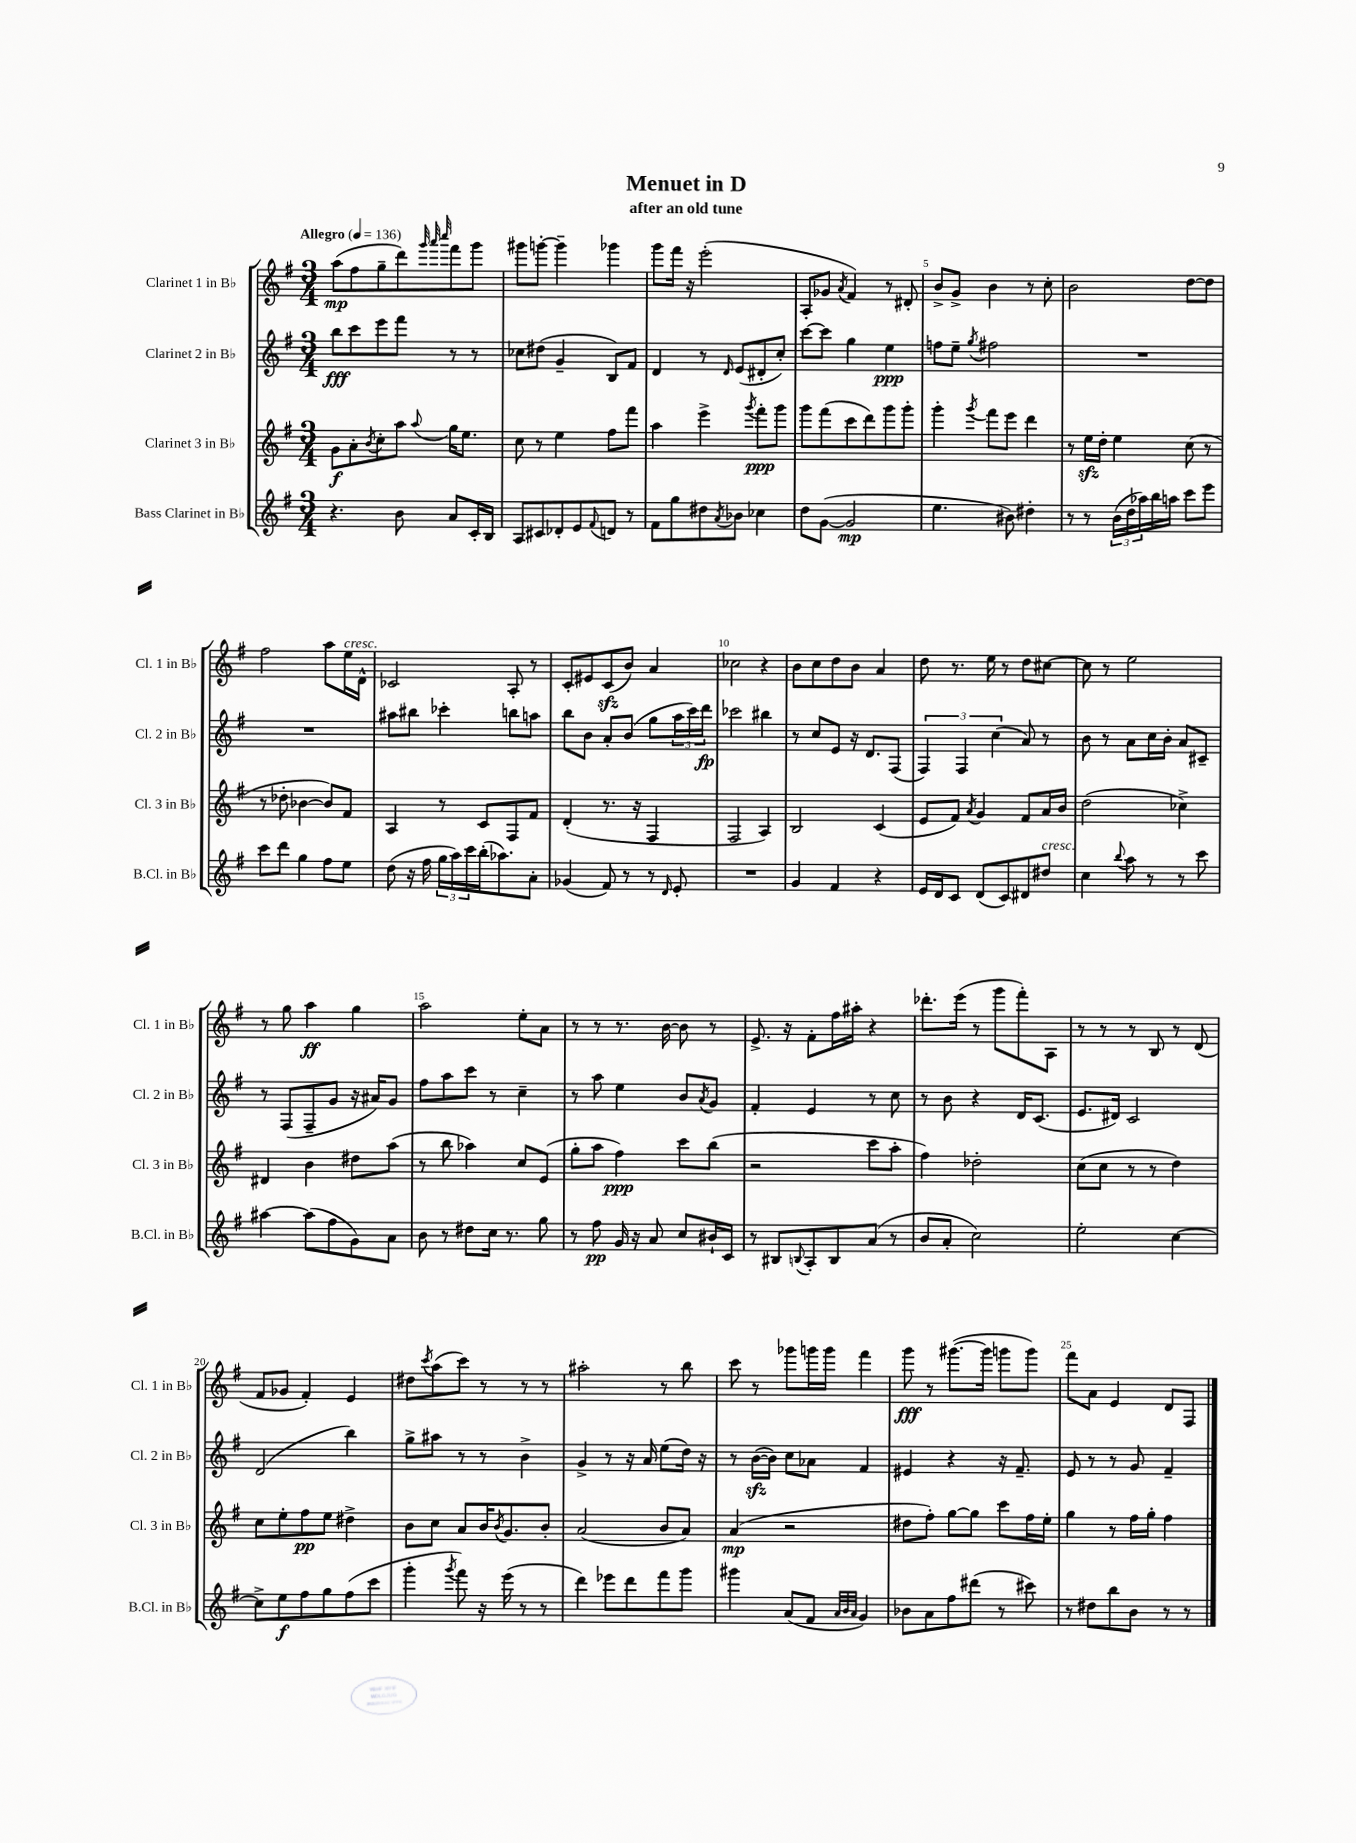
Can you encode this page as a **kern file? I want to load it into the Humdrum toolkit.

**kern	**kern	**kern	**kern
*staff4	*staff3	*staff2	*staff1
*clefG2	*clefG2	*clefG2	*clefG2
*k[f#]	*k[f#]	*k[f#]	*k[f#]
*M3/4	*M3/4	*M3/4	*M3/4
*MM136	*MM136	*MM136	*MM136
4.r	8g	8bb	(8aa
.	8a'	8ccc	8ff#
.	8qb	.	.
.	8cc'	8eee	8gg~
8b	8aa	8fff#	8ddd)
.	.	.	32qqggg
.	.	.	32qqaaa
.	8qqaa	.	32qqcccc
8a	16gg	8r	8fff#
.	8.ee	.	.
16c'	.	8r	8ggg
16B	.	.	.
=	=	=	=
8A	8cc	8cc-	8ggg#
8c#	8r	(8dd#	[8ggg'
8d-'	4ee	4g~	4ggg~]
8e	.	.	.
8qqf#	.	.	.
8d	8ff#	8B)	4ggg-
8r	8fff#	8f#	.
=	=	=	=
8f#	4aa	4d	8ggg
8gg	.	.	16fff#
.	.	.	16r
8dd#	4eee^	8r	(2eee'
8qa	.	16qqd	.
8b-	.	(8e	.
.	8qggg	.	.
4cc-	8fff#'	8d#'	.
.	8ggg	8cc')	.
=	=	=	=
8dd	8ggg	[8ccc	8A'
([8g	(8fff#	8ccc]	8g-
.	.	.	8qa
2g]	8ccc	4gg	4f#)
.	8ddd)	.	.
.	8ggg	4ee	8r
.	8ggg'	.	8d#'
=	=	=	=
4.ee	4ggg'	8ff	8b^
.	.	8ee~	8g^
.	8qggg	8qgg	.
.	8fff#	2ff#	4b
8b#)	8eee	.	.
4dd#'	4ddd	.	8r
.	.	.	8cc'
=	=	=	=
8r	8r	2.r	2b
8r	16ee	.	.
.	16dd'	.	.
(24b	4ee	.	.
24dd	.	.	.
24aa-)	.	.	.
16bb	.	.	.
16aa	.	.	.
8ccc	(8cc	.	[8dd
8eee	8r	.	8dd]
=	=	=	=
8ccc	8r	2.r	2ff#
8ddd	8dd-'	.	.
4gg	[4b-	.	.
8ff#	8b-])	.	8aa
8ee	8f#	.	16ee
.	.	.	16d^^
=	=	=	=
(8dd	4A	8aa#	2c-
16r	.	8bb#	.
16ff#	.	.	.
24gg	8r	4ccc-'	.
24aa)	.	.	.
24ccc	.	.	.
(16bb'	8c	.	.
8.aa-)	.	.	.
.	8F#	8bb	8A'
8a'	8f#	8aa	8r
=	=	=	=
(4g-	(4d'	8bb	8c'
.	.	8b	8e#
8f#)	8.r	8a'	(8c
8r	.	(8b	8b)
.	16r	.	.
8r	4F#	8gg	4a
16qqd	.	.	.
8e'	.	24aa	.
.	.	24ccc)	.
.	.	24ddd	.
=	=	=	=
2.r	2F#	2ccc-	2cc-
.	4A)	4bb#	4r
=	=	=	=
4g	2B	8r	8b
.	.	8cc	8cc
4f#	.	8e	8dd
.	.	16r	8b
.	.	8.d	.
4r	(4c	.	4a
.	.	(8F#	.
=	=	=	=
16e	8e	6F#)	8dd
16d	.	.	.
8c	8f#)	.	8.r
.	.	6F#	.
.	8qa	.	.
(8d	4g	.	.
.	.	.	16ee
.	.	(6cc	.
8c)	.	.	8r
8d#	8f#	8a)	8dd
8dd#	16a	8r	[8cc#
.	16b	.	.
=	=	=	=
4cc	(2dd	8b	8cc#]
.	.	8r	8r
8qqbb	.	.	.
8aa	.	8a	2ee
8r	.	16cc	.
.	.	16b'	.
8r	4cc-^)	8a	.
8ccc	.	8c#~	.
=	=	=	=
[4aa#	4d#	8r	8r
.	.	(8F#	8gg
(8aa#]	4b	8F#~	4aa
8ff#	.	8g	.
8g)	8dd#	16r	4gg
.	.	16a#)	.
8a	(8aa	8g	.
=	=	=	=
8b	8r	8ff#	2aa
8r	8bb	8aa	.
8dd#	4aa-)	8ccc	.
16cc	.	8r	.
8.r	.	.	.
.	8cc	4cc~	8ee'
8gg	(8e	.	8a
=	=	=	=
8r	8gg'	8r	8r
8ff#	8aa	8aa	8r
16g	4ff#)	4ee	8.r
16r	.	.	.
8a	.	.	.
.	.	.	[16b
8cc	8ccc	8b	8b]
.	.	8qa	.
16b#`	(8bb	8g	8r
16c	.	.	.
=	=	=	=
8r	2r	4f#'	8.e^
8B#	.	.	.
.	.	.	16r
8qqB	.	.	.
8A'	.	4e	8f#'
8B	.	.	16ff#
.	.	.	16aa#'
(8a	8ccc	8r	4r
8r	8aa'	8cc	.
=	=	=	=
8b	4ff#)	8r	8.ddd-'
8a'	.	8b	.
.	.	.	(16eee
2cc)	2dd-'	4r	8r
.	.	.	8ggg
.	.	16d	8fff#')
.	.	(8.c	.
.	.	.	8A
=	=	=	=
2ee'	(8cc	8.e	8r
.	8cc	.	8r
.	.	16d#)	.
.	8r	2c	8r
.	8r	.	8B
[4cc	4dd)	.	8r
.	.	.	(8d
=	=	=	=
8cc^]	8cc	(2d	8f#
8ee	8ee'	.	8g-
8ff#	8ff#	.	4f#')
8gg	8ee	.	.
(8ff#	4dd#^	4bb)	4e
8ccc	.	.	.
=	=	=	=
4ggg'	8b	8gg^	8dd#
.	.	.	8qccc
.	8cc	8aa#	(8aa
8qggg	.	.	.
8fff#)	8a	8r	8ccc)
16r	16b	8r	8r
.	8qb	.	.
(16eee	8.g	.	.
8r	.	4b^	8r
8r	8b'	.	8r
=	=	=	=
4ddd)	(2a	4g^	2aa#'
8eee-	.	8r	.
8ddd	.	16r	.
.	.	16a	.
8fff#	8b	(8ee	8r
8ggg	8a)	16dd)	8bb
.	.	16r	.
=	=	=	=
4ggg#	(4a	8r	8ccc
.	.	([16b	8r
.	.	16b])	.
(8a	2r	8cc	8ggg-
8f#	.	8a-	16ggg
.	.	.	16ggg
32qqa	.	.	.
32qqb	.	.	.
32qqa	.	.	.
4g)	.	4f#	4fff#
=	=	=	=
8b-	8dd#	4e#	8ggg
8a	8ff#')	.	8r
8ff#	[8gg	4r	([8.ggg#
(8ddd#	8gg]	.	.
.	.	.	16ggg#]
8r	8ccc	16r	8ggg
.	.	8.f#~	.
8ccc#)	16ff#	.	8ggg)
.	16ee'	.	.
=	=	=	=
8r	4gg	8e	8fff#
8dd#	.	8r	8a
8bb	8r	8r	4e
8b	16ff#	8g	.
.	16gg'	.	.
8r	4ff#	4f#~	8d
8r	.	.	8F#
==	==	==	==
*-	*-	*-	*-
